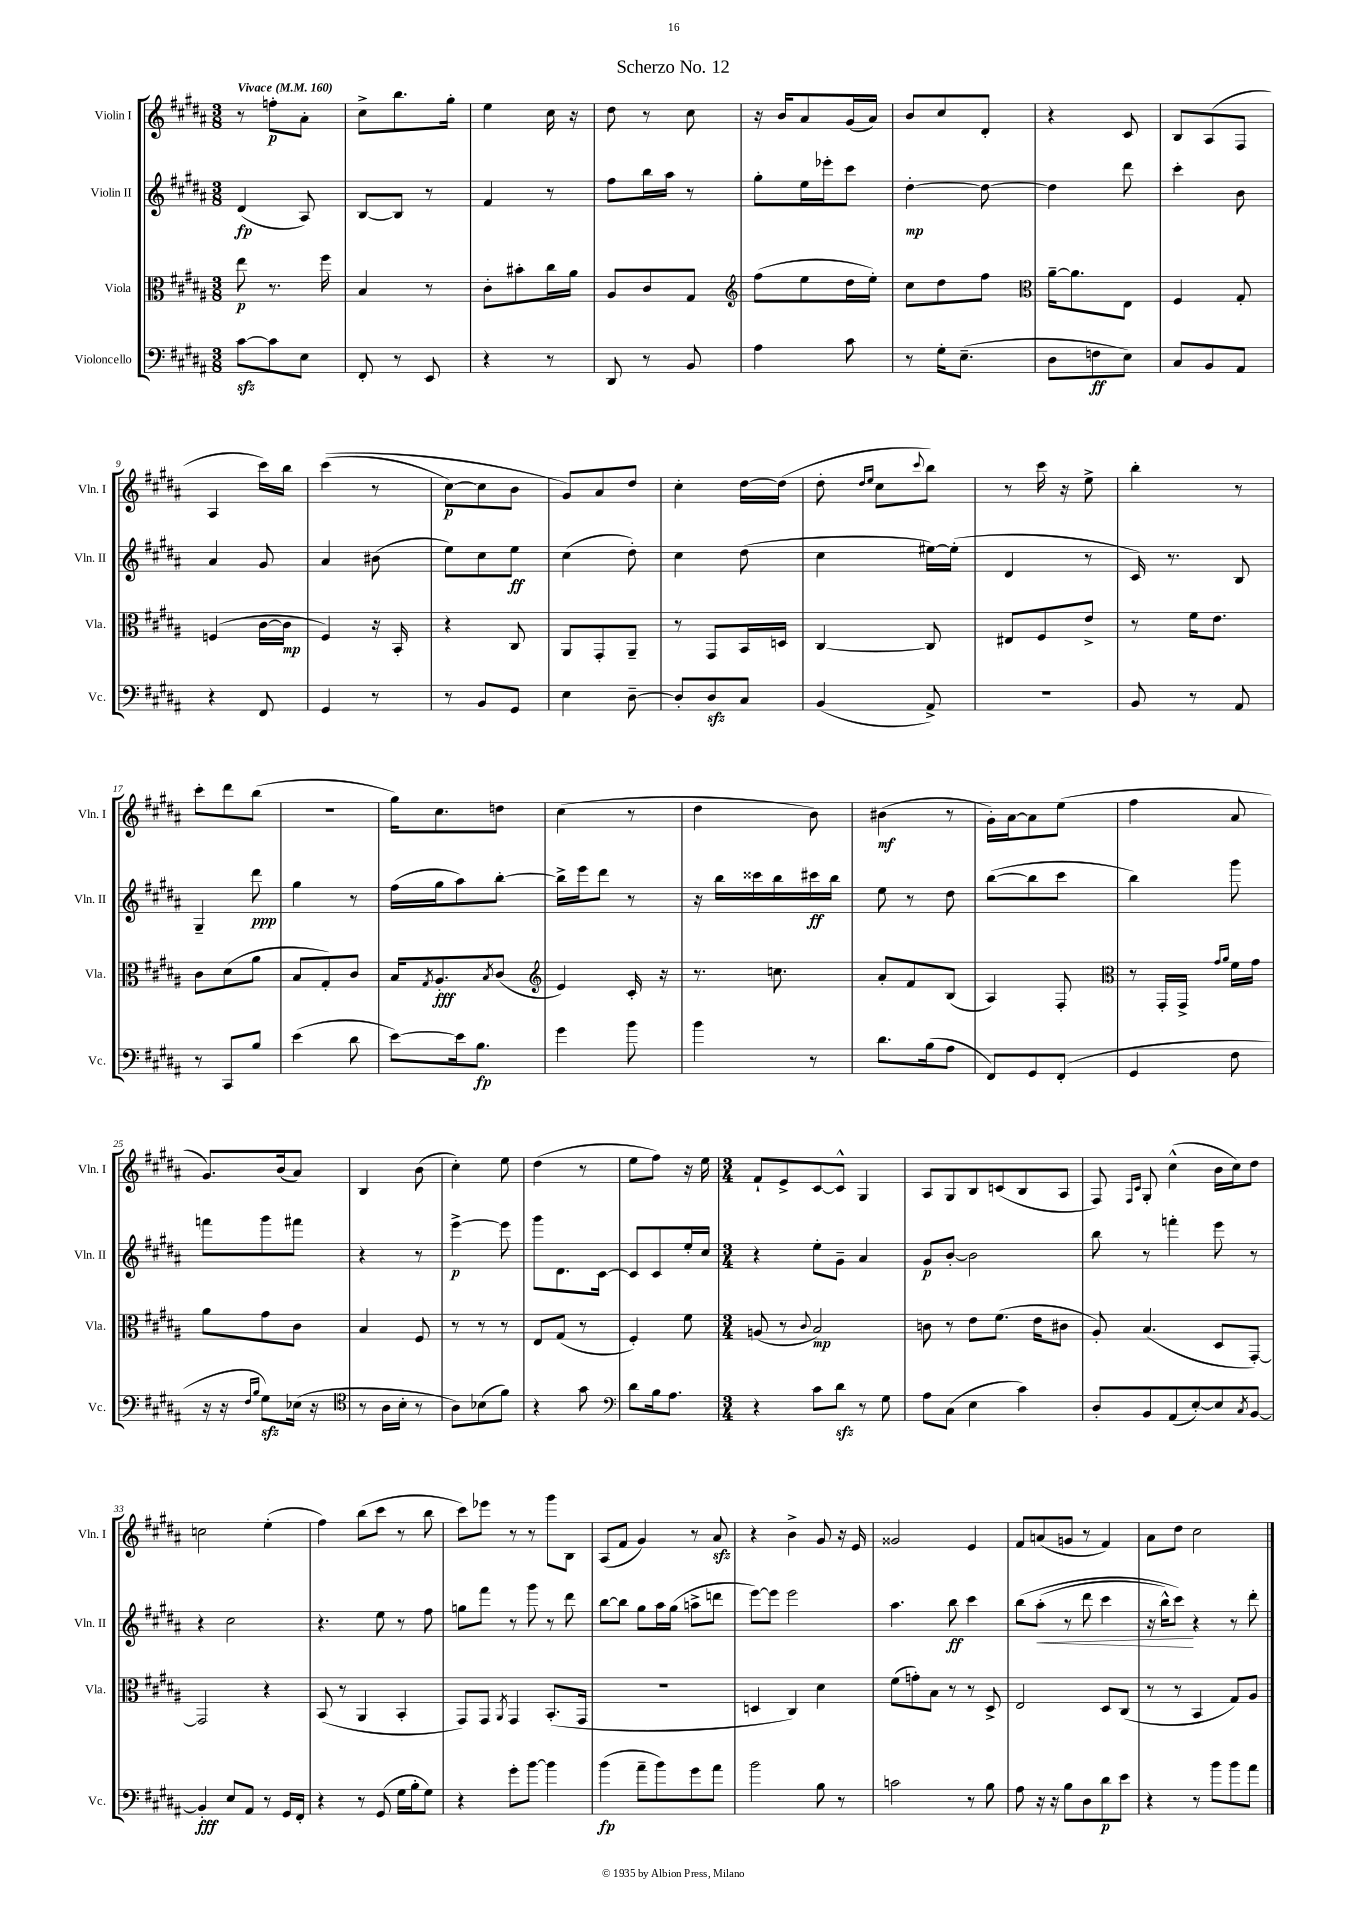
\header { title = "Scherzo No. 12" }
<<
\new StaffGroup <<
\new Staff = "s0" \with { instrumentName = "Violin I" shortInstrumentName = "Vln. I" } {
    \clef treble \key b \major \numericTimeSignature \time 3/8 \tempo "Vivace" 4 = 160
    r8 f''8-.\p ais'8-. |
    cis''8-> b''8. gis''16-. |
    e''4 cis''16 r16 |
    dis''8 r8 cis''8 |
    r16 b'16 ais'8 gis'16( ais'16) |
    b'8 cis''8 dis'8-. |
    r4 cis'8 |
    b8 ais8( fis8 |
    ais4 cis'''16) b''16 |
    cis'''4(\( r8 |
    cis''8~\p) cis''8 b'8 |
    gis'8\) ais'8 dis''8 |
    cis''4-. dis''16~ dis''16( |
    dis''8-. \grace { dis''16 e''16 } cis''8 \appoggiatura { cis'''8 } b''8) |
    r8 cis'''16 r16 e''8-> |
    b''4-. r8 |
    cis'''8-. dis'''8 b''8( |
    R4. |
    gis''16) cis''8. d''8 |
    cis''4( r8 |
    dis''4 b'8) |
    bis'4\mf( r8 |
    gis'16-.) ais'16~ ais'8 e''8( |
    fis''4 ais'8 |
    gis'8.) b'16( ais'8) |
    b4 b'8( |
    cis''4-.) e''8 |
    dis''4( r8 |
    e''8 fis''8) r16 e''16 |
    \numericTimeSignature \time 3/4 fis'8-! e'8-> cis'8~ cis'8-^ gis4 |
    ais8 gis8 b8 c'8( b8 ais8 |
    fis8) \grace { fis16 cis'16 } gis8-. cis''4-^( b'16 cis''16) dis''8 |
    c''2 e''4-.( |
    fis''4) b''8( cis'''8 r8 b''8 |
    cis'''8) ees'''8 r8 r8 gis'''8 b8 |
    ais8( fis'8 gis'4) r8 ais'8\sfz |
    r4 b'4-> gis'8 r16 e'16 |
    gisis'2 e'4 |
    fis'8 a'8( g'8 r8 fis'4) |
    ais'8 dis''8 cis''2 \bar "|." |
}
\new Staff = "s1" \with { instrumentName = "Violin II" shortInstrumentName = "Vln. II" } {
    \clef treble \key b \major \numericTimeSignature \time 3/8
    dis'4\fp( ais8) |
    b8~ b8 r8 |
    fis'4 r8 |
    fis''8 b''16 ais''16 r8 |
    gis''8-. e''16 ees'''16-. cis'''8 |
    dis''4~-.\mp dis''8~ |
    dis''4 dis'''8 |
    cis'''4-. b'8 |
    ais'4 gis'8 |
    ais'4 bis'8( |
    e''8) cis''8 e''8\ff |
    cis''4( dis''8-.) |
    cis''4 dis''8( |
    cis''4 eis''16~) eis''16-.( |
    dis'4 r8 |
    cis'16) r8. b8 |
    gis4-- dis'''8\ppp |
    gis''4 r8 |
    fis''16( gis''16 ais''8) b''8~-. |
    b''16-> e'''16 dis'''8 r8 |
    r16 b''16 cisis'''16 b''16 cis'''16\ff b''16 |
    e''8 r8 dis''8 |
    b''8~( b''8 cis'''8 |
    b''4) gis'''8 |
    f'''8 gis'''8 fis'''8 |
    r4 r8 |
    e'''4~->\p e'''8 |
    gis'''8 dis'8. cis'16~ |
    cis'8 cis'8 e''16-. cis''16 |
    \numericTimeSignature \time 3/4 r4 e''8-. gis'8-- ais'4 |
    gis'8\p b'8~-. b'2 |
    b''8 r8 f'''4-. e'''8 r8 |
    r4 cis''2 |
    r4. e''8 r8 fis''8 |
    g''8 fis'''8 r8 gis'''8 r8 dis'''8 |
    b''8~ b''8 gis''8 ais''16 gis''16( a''8-> d'''8 |
    e'''8~) e'''8 e'''2 |
    ais''4. b''8\ff cis'''4 |
    b''8\( ais''8-.\<( r8 dis'''8 cis'''4 |
    r16 b''16-^) cis'''8\!\) r4 r8 dis'''8-. \bar "|." |
}
\new Staff = "s2" \with { instrumentName = "Viola" shortInstrumentName = "Vla." } {
    \clef alto \key b \major \numericTimeSignature \time 3/8
    e''8\p r8. fis''16 |
    b4 r8 |
    cis'8-. bis'8-. cis''16 ais'16 |
    ais8 cis'8 gis8 |
    \clef treble fis''8( e''8 dis''16 e''16-.) |
    cis''8 dis''8 fis''8 |
    \clef alto ais'16~-- ais'8. e8 |
    fis4 gis8-. |
    f4( cis'16~ cis'16\mp |
    fis4) r16 b,16-. |
    r4 cis8 |
    ais,8 gis,8-. ais,8-- |
    r8 gis,8 b,16 d16 |
    cis4~ cis8 |
    eis8 fis8 e'8-> |
    r8 fis'16 e'8. |
    cis'8 dis'8( ais'8 |
    b8 gis8-.) cis'8 |
    b16 \acciaccatura { gis8 } ais8.-.\fff \acciaccatura { b8 } cis'8( |
    \clef treble e'4) cis'16-. r16 |
    r8. c''8. |
    ais'8-. fis'8 b8( |
    ais4) fis8-. |
    \clef alto r8 gis,16-. gis,16-> \grace { gis'16 ais'16 } fis'16 gis'16 |
    ais'8 gis'8 cis'8 |
    b4 fis8 |
    r8 r8 r8 |
    e8 gis8( r8 |
    fis4-.) fis'8 |
    \numericTimeSignature \time 3/4 a8( r8 \appoggiatura { cis'8 } b2\mp) |
    c'8 r8 e'8 fis'8.( e'16 cis'8 |
    ais8-.) b4.( dis8 gis,8~-.) |
    gis,2 r4 |
    b,8( r8 ais,4 b,4-. |
    gis,8) gis,8 \acciaccatura { ais,8 } gis,4 b,8.-.( gis,16 |
    R2. |
    d4 cis4) dis'4 |
    fis'8( g'8-.) b8 r8 r8 dis8-> |
    e2 dis8 cis8( |
    r8 r8 b,4 gis8) ais8 \bar "|." |
}
\new Staff = "s3" \with { instrumentName = "Violoncello" shortInstrumentName = "Vc." } {
    \clef bass \key b \major \numericTimeSignature \time 3/8
    cis'8~\sfz cis'8 e8 |
    fis,8-. r8 e,8 |
    r4 r8 |
    dis,8 r8 b,8 |
    ais4 cis'8 |
    r8 gis16-. e8.--( |
    dis8 f8\ff e8) |
    cis8 b,8 ais,8 |
    r4 fis,8 |
    gis,4 r8 |
    r8 b,8 gis,8 |
    e4 dis8~-- |
    dis8-. dis8\sfz cis8 |
    b,4( ais,8->) |
    R4. |
    b,8 r8 ais,8 |
    r8 cis,8 b8 |
    e'4( dis'8 |
    e'8~) e'16 b8.\fp |
    gis'4 b'8 |
    b'4 r8 |
    dis'8. b16( ais8 |
    fis,8) gis,8 fis,8-.( |
    gis,4 fis8 |
    r16 r16 \grace { fis16 b16 } gis8\sfz) ees16( r16 |
    \clef tenor r8 ais16 b16-. r8 |
    ais8) bes8( fis'8) |
    r4 gis'8 |
    \clef bass dis'8 b16 ais8. |
    \numericTimeSignature \time 3/4 r4 cis'8 dis'8\sfz r8 gis8 |
    ais8 cis8( e4 cis'4) |
    dis8-. b,8 ais,8( e8~-.) e8 \acciaccatura { cis8 } b,8~ |
    b,4-.\fff e8 ais,8 r8 gis,16 fis,16-. |
    r4 r8 gis,8( gis16 b16-. gis8) |
    r4 gis'8-. b'8~ b'4 |
    b'4\fp( ais'8-- b'8) gis'8 ais'8 |
    b'2 b8 r8 |
    c'2 r8 b8 |
    ais8 r16 r16 b8 dis8 dis'8\p e'8 |
    r4 r8 b'8 b'8 ais'8 \bar "|." |
}
>>
>>
